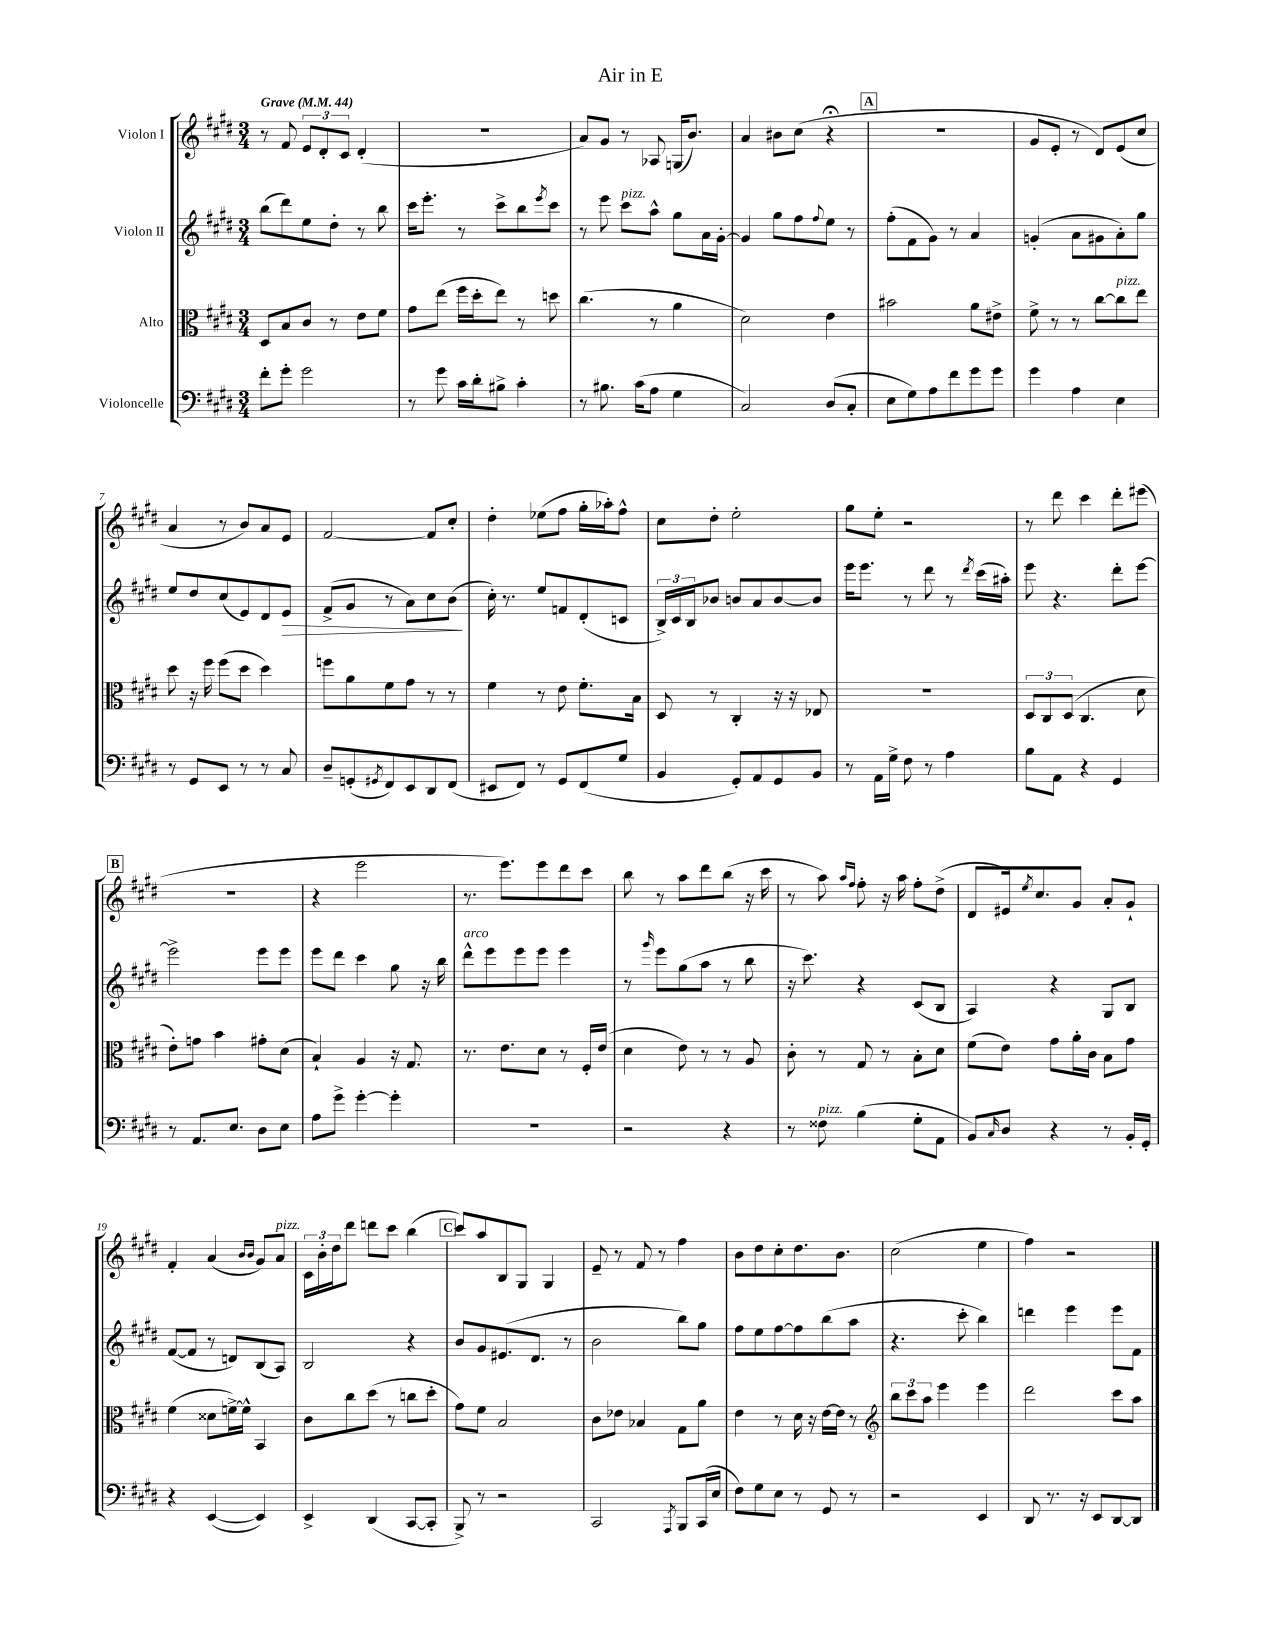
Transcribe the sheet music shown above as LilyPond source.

\header { title = "Air in E" }
<<
\new StaffGroup <<
\new Staff = "s0" \with { instrumentName = "Violon I" } {
    \clef treble \key e \major \numericTimeSignature \time 3/4 \tempo "Grave" 4 = 44
    r8 fis'8 \tuplet 3/2 { e'8 dis'8-. cis'8 } dis'4-.( |
    R2. |
    a'8) gis'8 r8 aes8 g16( b'8.) |
    a'4 bis'8 cis''8( r4\fermata |
    \mark \markup { \box "A" } R2. |
    gis'8 e'8-. r8 dis'8) e'8( cis''8 |
    a'4 r8 b'8) a'8 e'8 |
    fis'2~ fis'8 cis''8-. |
    dis''4-. ees''8( fis''8 gis''16-. aes''16-.) fis''8-^ |
    cis''8 dis''8-. e''2-. |
    gis''8 e''8-. r2 |
    r8 dis'''8 cis'''4 dis'''8-. eis'''8( |
    \mark \markup { \box "B" } R2. |
    r4 e'''2 |
    r8. e'''8.) e'''8 dis'''8 cis'''8 |
    b''8 r8 a''8 dis'''8 b''8( r16 cis'''16 |
    r8 a''8) \grace { a''16 fis''16 } fis''8-. r16 a''16 fis''8-. dis''8->( |
    dis'8 eis'16) \acciaccatura { e''8 } cis''8. gis'8 a'8-. gis'8-! |
    fis'4-. a'4( \grace { b'16 b'16 } gis'8) a'8^\markup { \italic "pizz." } |
    \tuplet 3/2 { cis'16 b'16-. dis''16 } dis'''8 d'''8 cis'''8 b''4( |
    \mark \markup { \box "C" } cis'''8) a''8 b8 gis8 gis4 |
    e'8-- r8 fis'8 r8 fis''4 |
    b'8 dis''8 cis''8-. dis''8. b'8. |
    cis''2( e''4 |
    fis''4) r2 \bar "|." |
}
\new Staff = "s1" \with { instrumentName = "Violon II" } {
    \clef treble \key e \major \numericTimeSignature \time 3/4
    b''8( dis'''8) e''8 dis''8-. r8 b''8 |
    cis'''16 e'''8.-. r8 cis'''8-> b''8 \acciaccatura { e'''8 } cis'''8 |
    r8 e'''8 cis'''8^\markup { \italic "pizz." } a''8-^ gis''8 a'16 gis'16~-. |
    gis'4 gis''8 fis''8 \appoggiatura { fis''8 } e''8 r8 |
    \mark \markup { \box "A" } fis''8-.( fis'8 gis'8) r8 a'4 |
    g'4-.( a'8 gis'8 a'8-.) gis''8 |
    e''8 dis''8 cis''8( e'8) dis'8 e'8\> |
    fis'8->( gis'8 r8 a'8) cis''8 b'8\!( |
    cis''16-.) r8. e''8 f'8 dis'8-.( c'8 |
    \tuplet 3/2 { b16->) cis'16 b16 } bes'8 b'8 a'8 b'8~ b'8 |
    e'''16 e'''8. r8 dis'''8 r8 \acciaccatura { dis'''8 } cis'''16( ais''16-.) |
    e'''8 r4. dis'''8-. e'''8~ |
    \mark \markup { \box "B" } e'''2-> e'''8 e'''8 |
    e'''8 dis'''8 cis'''4 gis''8 r16 b''16 |
    dis'''8-^^\markup { \italic "arco" } e'''8 e'''8 e'''8 e'''4 |
    r8 \grace { gis'''16 } e'''8 gis''8( a''8 r8 b''8 |
    r16 cis'''8.) r4 cis'8( b8 |
    a4) r4 gis8 b8 |
    fis'8~( fis'8 r8 d'8) b8( a8) |
    b2 r4 |
    \mark \markup { \box "C" } b'8 gis'8 eis'8.( dis'8. r8 |
    b'2 b''8) gis''8 |
    fis''8 e''8 fis''8~ fis''8 b''8( a''8 |
    r4. cis'''8-. b''4) |
    d'''4 e'''4 e'''8 fis'8 \bar "|." |
}
\new Staff = "s2" \with { instrumentName = "Alto" } {
    \clef alto \key e \major \numericTimeSignature \time 3/4
    dis8 b8 cis'8 r8 e'8 fis'8 |
    gis'8 e''8( fis''16 dis''16-. e''8) r8 d''8 |
    cis''4.( r8 a'4 |
    dis'2) e'4 |
    \mark \markup { \box "A" } bis'2 a'8 eis'8-> |
    fis'8-> r8 r8 cis''8~ cis''8^\markup { \italic "pizz." } e''8 |
    dis''8 r16 fis''16 fis''8( dis''8 dis''4) |
    f''8 a'8 fis'8 gis'8 r8 r8 |
    fis'4 r8 e'8 fis'8.-. b16 |
    dis8 r8 cis4-. r16 r16 ees8 |
    R2. |
    \tuplet 3/2 { dis8 cis8 dis8( } cis4. dis'8 |
    \mark \markup { \box "B" } e'8-.) g'8 b'4 gis'8-. dis'8( |
    b4-!) a4 r16 gis8. |
    r8. e'8. dis'8 r8 fis16-. e'16( |
    dis'4 e'8) r8 r8 a8 |
    cis'8-. r8 gis8 r8 b8-. dis'8 |
    fis'8( e'8) gis'8 a'16-. cis'16 b8 gis'8 |
    fis'4( disis'8 f'16~->) f'16-^ b,4 |
    cis'8 cis''8 dis''8( r8 c''8 dis''8-. |
    \mark \markup { \box "C" } gis'8) fis'8 b2 |
    cis'8 ees'8 bes4 gis8 a'8 |
    e'4 r8 dis'16 r16 e'16~ e'16 r8 |
    \clef treble \tuplet 3/2 { b''8 cis'''8 a''8 } e'''4 e'''4 |
    dis'''2 cis'''8 a''8 \bar "|." |
}
\new Staff = "s3" \with { instrumentName = "Violoncelle" } {
    \clef bass \key e \major \numericTimeSignature \time 3/4
    fis'8-. gis'8-. gis'2 |
    r8 gis'8 cis'16 dis'16-. bis8-> cis'4-. |
    r8 bis8. cis'16( a8 gis4 |
    cis2) dis8( cis8-. |
    \mark \markup { \box "A" } e8 gis8) a8 fis'8 gis'8 gis'8 |
    gis'4 a4 e4 |
    r8 gis,8 e,8 r8 r8 cis8 |
    dis8-- g,8-.( \acciaccatura { gis,8 } fis,8) e,8 dis,8 fis,8( |
    eis,8 fis,8) r8 gis,8 fis,8( gis8 |
    b,4 gis,8-.) a,8 gis,8 b,8 |
    r8 a,16 gis16-> fis8 r8 a4 |
    b8 a,8 r4 gis,4 |
    \mark \markup { \box "B" } r8 a,8. e8. dis8 e8 |
    a8 gis'8-> gis'4~-. gis'4-. |
    R2. |
    r2 r4 |
    r8 fisis8^\markup { \italic "pizz." } b4( gis8-. a,8 |
    b,8) \grace { cis16 } dis8 r4 r8 b,16-. gis,16-. |
    r4 e,4~( e,4) |
    e,4-> dis,4( cis,8~ cis,8-. |
    \mark \markup { \box "C" } b,,8->) r8 r2 |
    cis,2 \acciaccatura { a,,8 } b,,8 cis,16( e16 |
    fis8) gis8 e8 r8 gis,8 r8 |
    r2 e,4 |
    dis,8 r8. r16 e,8 dis,8~ dis,8 \bar "|." |
}
>>
>>
